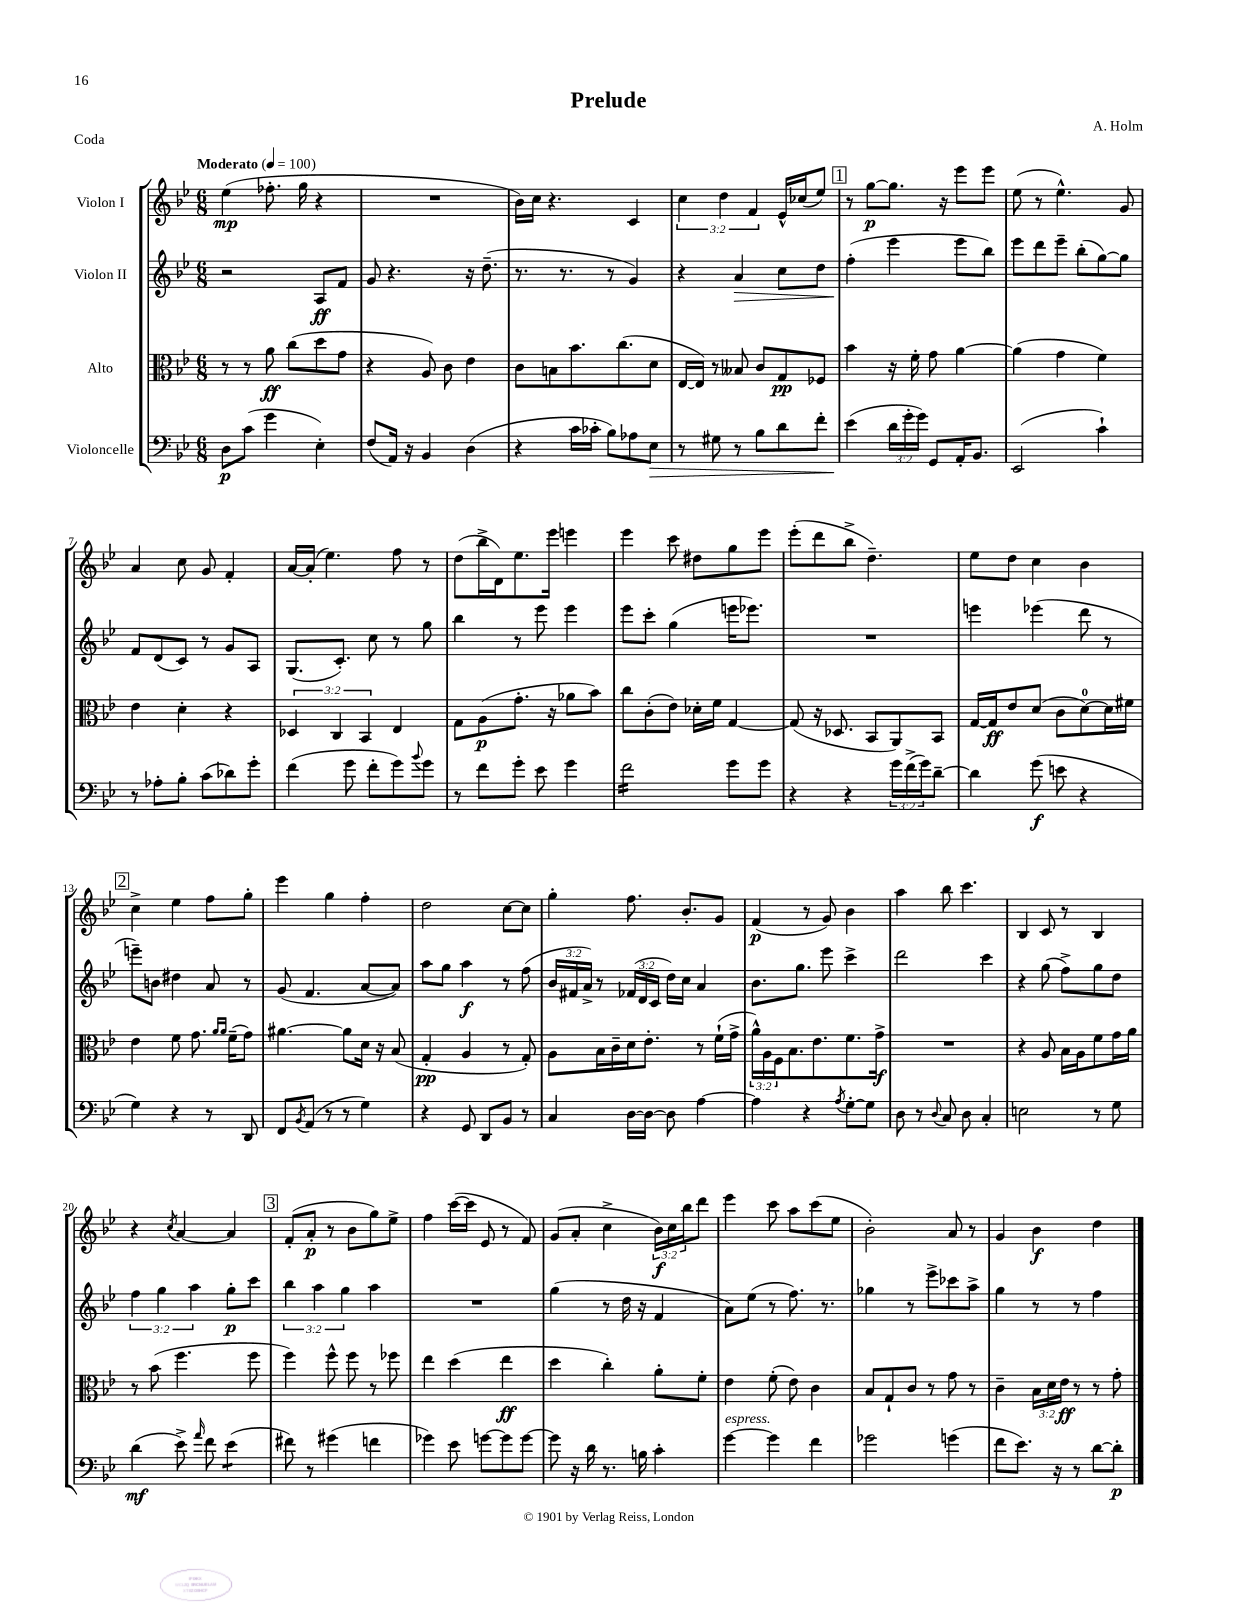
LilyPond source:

\header { title = "Prelude" composer = "A. Holm" piece = "Coda" }
<<
\new StaffGroup <<
\new Staff = "s0" \with { instrumentName = "Violon I" } {
    \clef treble \key bes \major \numericTimeSignature \time 6/8 \override Staff.TupletNumber.text = #tuplet-number::calc-fraction-text \tempo "Moderato" 4 = 100
    ees''4\mp( fes''8.-. g''16 r4 |
    R2. |
    bes'16) c''16 r4. c'4 |
    \tuplet 3/2 { c''4 d''4 f'4 } ees'16-^ ces''16( ees''8) |
    \mark \markup { \box "1" } r8 g''8~\p g''8. r16 ees'''8 ees'''8 |
    ees''8( r8 ees''4.-^) g'8 |
    a'4 c''8 g'8 f'4-. |
    a'16~ a'16-.( ees''4.) f''8 r8 |
    d''8( bes''16-> d'16) ees''8. ees'''16 e'''4 |
    ees'''4 c'''8 dis''8 g''8 ees'''8 |
    ees'''8-.( d'''8 bes''8-> d''4.--) |
    ees''8 d''8 c''4 bes'4 |
    \mark \markup { \box "2" } c''4-> ees''4 f''8 g''8-. |
    ees'''4 g''4 f''4-. |
    d''2 c''8~ c''8 |
    g''4-. f''8. bes'8.-. g'8 |
    f'4\p( r8 g'8) bes'4 |
    a''4 bes''8 c'''4. |
    bes4 c'8 r8 bes4 |
    r4 \acciaccatura { c''8 } a'4~ a'4 |
    \mark \markup { \box "3" } f'8-.( a'8-.\p r8 bes'8 g''8) ees''8-> |
    f''4 c'''16~( c'''16 ees'8 r8 f'8) |
    g'8( a'8-. c''4-> \tuplet 3/2 { bes'16\f) c''16 bes''16 } d'''8 |
    ees'''4 c'''8 a''8 c'''8( ees''8 |
    bes'2-.) a'8 r8 |
    g'4 bes'4\f d''4 \bar "|." |
}
\new Staff = "s1" \with { instrumentName = "Violon II" } {
    \clef treble \key bes \major \numericTimeSignature \time 6/8 \override Staff.TupletNumber.text = #tuplet-number::calc-fraction-text
    r2 a8\ff f'8 |
    g'8 r4. r16 d''8.--( |
    r8. r8. r8 g'4) |
    r4 a'4\> c''8 d''8 |
    \mark \markup { \box "1" } f''4-.\!( ees'''4 ees'''8 bes''8) |
    ees'''8 d'''8 ees'''8-- bes''8-.( g''8~) g''8 |
    f'8 d'8( c'8) r8 g'8 a8 |
    g8.( c'8.-.) c''8 r8 g''8 |
    bes''4 r8 ees'''8 ees'''4 |
    ees'''8 c'''8-. g''4( e'''16 ees'''8.) |
    R2. |
    e'''4 ees'''4( d'''8 r8 |
    \mark \markup { \box "2" } e'''8--) b'8 dis''4 a'8 r8 |
    g'8( f'4. a'8~ a'8) |
    a''8 g''8 a''4\f r8 f''8( |
    \tuplet 3/2 { bes'16 fis'16 a'16->) } r8 \tuplet 3/2 { fes'16( d'16 c'16 } d''16) c''16 a'4 |
    bes'8. g''8. ees'''8 c'''4-> |
    d'''2 c'''4 |
    r4 g''8( f''8->) g''8 d''8 |
    \tuplet 3/2 { f''4 g''4 a''4 } g''8-.\p c'''8 |
    \mark \markup { \box "3" } \tuplet 3/2 { bes''4 a''4 g''4 } a''4 |
    R2. |
    g''4( r8 d''16 r16 f'4 |
    a'8) ees''8( r8 f''8.) r8. |
    ges''4 r8 ees'''8-> ces'''8 a''8-> |
    g''4 r8 r8 f''4 \bar "|." |
}
\new Staff = "s2" \with { instrumentName = "Alto" } {
    \clef alto \key bes \major \numericTimeSignature \time 6/8 \override Staff.TupletNumber.text = #tuplet-number::calc-fraction-text
    r8 r8 a'8\ff c''8( d''8 g'8 |
    r4 a8) c'8 ees'4 |
    c'8 b8 bes'8. c''8.( d'8 |
    ees16~ ees16) r8 beses8 c'8 g8\pp fes8 |
    \mark \markup { \box "1" } bes'4 r16 f'16-. g'8 a'4~ |
    a'4( g'4 f'4) |
    ees'4 d'4-. r4 |
    \tuplet 3/2 { des4 c4 bes,4 } ees4 |
    g8 a8\p( g'8.-. r16 aes'8 bes'8) |
    c''8 c'8-.( ees'8) des'16-. f'16 g4~ |
    g8( r16 des8. bes,8 a,8) bes,8 |
    g16~ g16\ff ees'8 d'8( c'8 d'8-0~) d'16 fis'16 |
    \mark \markup { \box "2" } ees'4 f'8 g'8. \grace { a'16 a'16 } f'16--( g'8) |
    ais'4.~ ais'8 d'16 r16 bes8( |
    g4-.\pp a4 r8 g8-.) |
    a8 bes16 c'16-- d'16 ees'8.-. r8 f'16-!( g'16-> |
    \tuplet 3/2 { a'16-^) a16 f16 } bes8. ees'8. f'8. g'16->\f |
    R2. |
    r4 a8 bes16 a16 f'8 g'16 a'16 |
    r8 bes'8( f''4. f''8 |
    \mark \markup { \box "3" } f''4) f''8-^ f''8 r8 fes''8 |
    ees''4 d''4( ees''4\ff |
    d''4 c''4-.) a'8-. f'8-. |
    ees'4 f'8-.( ees'8) c'4 |
    bes8 g8-! c'8 r8 g'8 r8 |
    c'4-- \tuplet 3/2 { bes16 d'16 ees'16\ff } r8 r8 g'8-. \bar "|." |
}
\new Staff = "s3" \with { instrumentName = "Violoncelle" } {
    \clef bass \key bes \major \numericTimeSignature \time 6/8 \override Staff.TupletNumber.text = #tuplet-number::calc-fraction-text
    d8\p c'8( g'4 ees4-.) |
    f8( a,16) r16 bes,4 d4( |
    r4 c'16 ces'16-. bes8) aes8 ees8\> |
    r8 gis8 r8 bes8 d'8 f'8-. |
    \mark \markup { \box "1" } ees'4\!( \tuplet 3/2 { d'16 g'16-. g'16) } g,8 a,16-. bes,8. |
    ees,2( c'4-!) |
    r8 aes8-. bes8-. c'8( des'8) g'8-. |
    f'4( g'8 f'8-. g'8) \appoggiatura { bes'8 } g'8 |
    r8 f'8 g'8-. ees'8 g'4 |
    f'2:16 g'8 g'8 |
    r4 r4 \tuplet 3/2 { g'16 f'16->( g'16) } d'8~-- |
    d'4 g'8\f( e'8 r4 |
    \mark \markup { \box "2" } g4) r4 r8 d,8 |
    f,8 \acciaccatura { bes,8 } a,8( r8 r8 g4) |
    r4 g,8 d,8 bes,8 r8 |
    c4 d16~ d16~ d8 a4~ |
    a4 r4 \acciaccatura { a8 } g8~-. g8 |
    d8 r8 \appoggiatura { d8 } c8 d8 c4-. |
    e2 r8 g8 |
    d'4\mf( ees'8->) \grace { a'16 } f'8 ees'4:8( |
    \mark \markup { \box "3" } fis'8) r8 gis'4( f'4 |
    ges'4) ees'8 g'8~ g'8 g'8~ |
    g'8 r16 d'16 r8. b16 c'4-. |
    g'4~^\markup { \italic "espress." } g'4 f'4 |
    ges'2 g'4( |
    f'8 ees'8.) r16 r8 d'8~ d'8-.\p \bar "|." |
}
>>
>>
